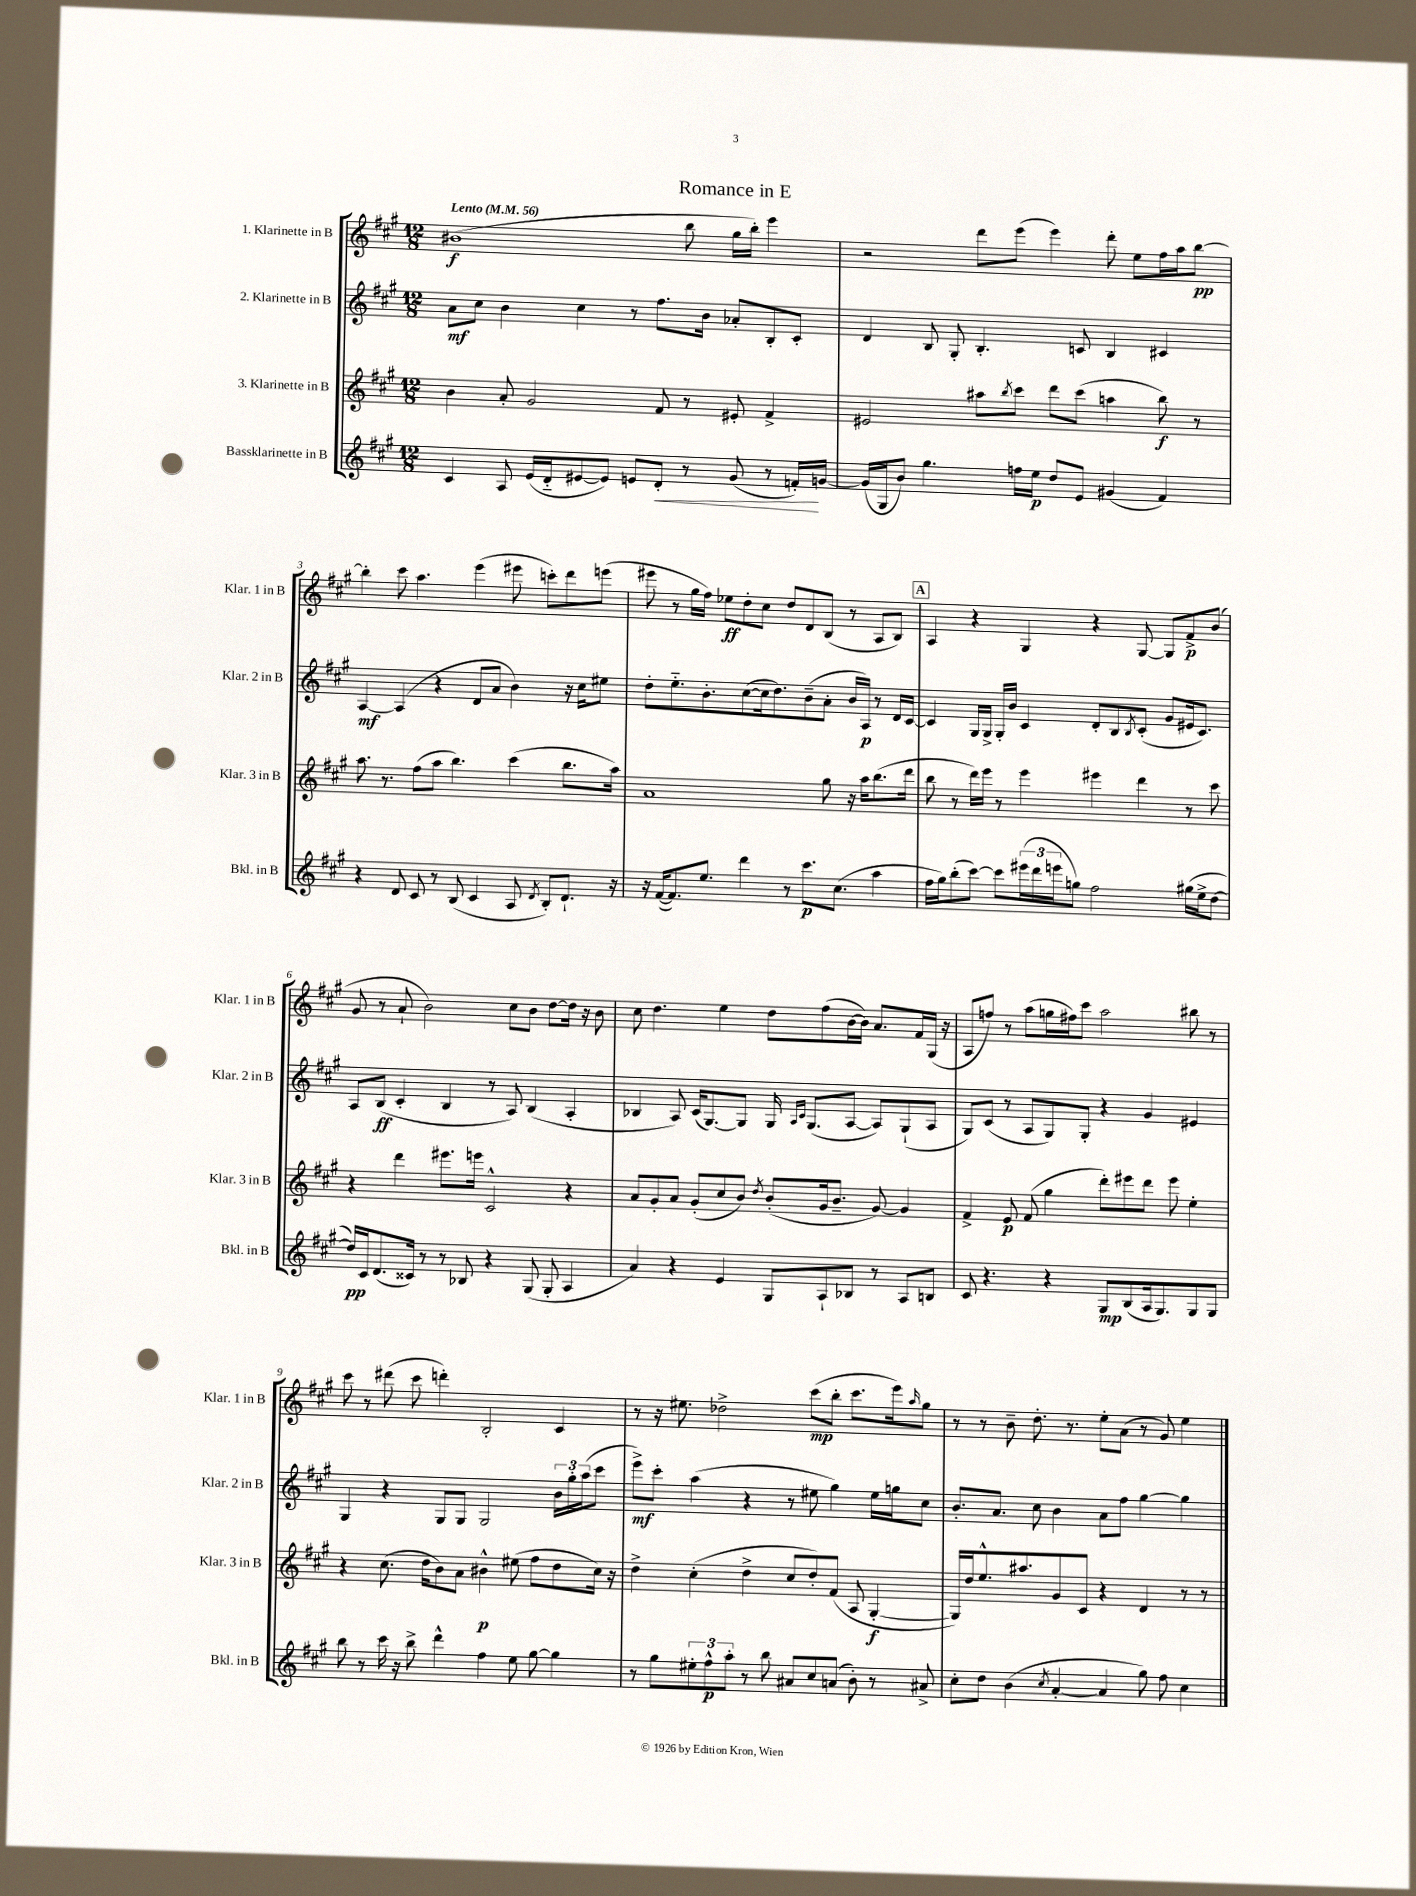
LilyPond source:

\header { title = "Romance in E" }
<<
\new StaffGroup <<
\new Staff = "s0" \with { instrumentName = "1. Klarinette in B" shortInstrumentName = "Klar. 1 in B" } {
    \clef treble \key a \major \numericTimeSignature \time 12/8 \tempo "Lento" 4 = 56
    bis'1\f( b''8 gis''16 b''16-.) e'''4 |
    r2 d'''8 e'''8( e'''4) d'''8-. e''8 fis''16 a''16 b''8~\pp |
    b''4-. cis'''8 a''4. e'''4( eis'''8 c'''8-.) d'''8 e'''8( |
    eis'''8 r8 gis''16 fis''16) ees''8\ff d''8-. cis''8 d''8 d'8 b8( r8 a8 b8) |
    \mark \markup { \box "A" } a4 r4 gis4 r4 gis8~ gis8 fis'8->\p b'8( |
    gis'8 r8 a'8-! b'2) cis''8 b'8 d''8~ d''16 r16 b'8 |
    cis''8 d''4. e''4 d''8 fis''8( b'16~ b'16) a'8. fis'16 gis16( r16 |
    a8 f''8) r8 a''8( g''16 fis''16) cis'''8 a''2 bis''8 r8 |
    cis'''8 r8 dis'''8( cis'''8 d'''4-.) b2-. cis'4 |
    r8 r16 eis''8. des''2-> cis'''8\mp( b''8-. cis'''8. e'''16) \grace { a''16 } gis''8 |
    r8 r8 b'8-- d''8.-. r8. e''8-. a'8( r8 gis'8) e''4 \bar "|." |
}
\new Staff = "s1" \with { instrumentName = "2. Klarinette in B" shortInstrumentName = "Klar. 2 in B" } {
    \clef treble \key a \major \numericTimeSignature \time 12/8
    a'8\mf cis''8 b'4 cis''4 r8 fis''8. b'16 aes'8-. b8-. cis'8-. |
    d'4 b8 gis8-. b4.-. c'8 b4 cis'4 |
    a4~\mf a4( r4 d'8 a'8 b'4) r16 cis''16 eis''8 |
    d''8-. e''8.-_ b'8.-. cis''8~( cis''16 d''8.) b'8--( a'8-. b'16 a16\p) r8 d'16 cis'16~ |
    \mark \markup { \box "A" } cis'4 gis16 gis16-> gis16-. b'16 cis'4 d'8-. b8 \acciaccatura { b8 } cis'8-.( gis'8 eis'16 cis'8.) |
    a8 b8\ff( cis'4-. b4 r8 a8) b4( a4-. |
    bes4 a8) cis'16( gis8.~) gis8 gis16 \grace { a16 cis'16 } gis8.( a8~ a8) gis8-!( a8 |
    gis8) cis'8( r8 a8 gis8) gis8-. r4 gis'4 eis'4 |
    gis4 r4 gis8 gis8 gis2 \tuplet 3/2 { b'16 gis''16-. a''16( } cis'''8 |
    e'''8->\mf) cis'''8-. a''4( r4 r8 eis''8 gis''4) eis''16 g''16 cis''8 |
    b'8.-. a'8. cis''8 b'4 a'8 fis''8 gis''4~ gis''4 \bar "|." |
}
\new Staff = "s2" \with { instrumentName = "3. Klarinette in B" shortInstrumentName = "Klar. 3 in B" } {
    \clef treble \key a \major \numericTimeSignature \time 12/8
    b'4 a'8-. gis'2 fis'8 r8 eis'8-. fis'4-> |
    eis'2 ais''8 \acciaccatura { b''8 } cis'''8 d'''8 cis'''8( a''4 b''8\f) r8 |
    a''8. r8. fis''8( a''8 b''4.) cis'''4( b''8. a''16) |
    a'1 gis''8 r16 a''16 b''8.( d'''16 |
    \mark \markup { \box "A" } b''8 r8 d'''16) e'''16 r8 e'''4 eis'''4 d'''4 r8 cis'''8 |
    r4 d'''4 eis'''8. e'''16 cis'2-^ r4 |
    a'8 gis'8-. a'8 gis'8-.( cis''8 b'8) \acciaccatura { d''8 } b'8-.( gis'16 b'8.-- gis'8~) gis'4 |
    fis'4-> e'8\p fis'8( gis''4 d'''8-.) eis'''8 d'''8 eis'''8 e''4-. |
    r4 cis''8.( d''16 b'8) a'8 bis'4-^\p eis''8( fis''8 d''8 cis''16) r16 |
    d''4-> cis''4-.( d''4-> cis''8 d''8-.) fis'8( a8 gis4~-.\f |
    gis16) d''16 e''8.-^ ais''8. gis'8 cis'8 r4 d'4 r8 r8 \bar "|." |
}
\new Staff = "s3" \with { instrumentName = "Bassklarinette in B" shortInstrumentName = "Bkl. in B" } {
    \clef treble \key a \major \numericTimeSignature \time 12/8
    cis'4 a8 e'16( d'16-_ eis'8~ eis'8) e'8 d'8-.\< r8 gis'8( r8 f'16-.\!) g'16~ |
    g'16( gis16 b'8) gis''4. f''16 e''16\p d''8 e'8 gis'4( fis'4) |
    r4 d'8 cis'8 r8 b8( cis'4 a8 \acciaccatura { d'8 } b8-.) d'8.-! r16 |
    r16 fis'16~( fis'8.) e''8. d'''4 r8 cis'''8.\p cis''8.( a''4 |
    \mark \markup { \box "A" } fis''16 gis''16) b''8-.( cis'''8~) cis'''8 \tuplet 3/2 { eis'''16( d'''16 e'''16 } g''8) fis''2 gis''16( e''16-> d''8~ |
    d''16\pp) cis'16 d'8.( cisis'16) r8 r8 bes8 r4 gis8( gis8-. a4 |
    a'4) r4 e'4 gis8 a8-! bes8 r8 a8 b8 |
    cis'8 r4. r4 gis8\mp b8( a16 gis8.) gis8 gis8 |
    b''8 r8 cis'''16 r16 b''8-> d'''4-^ fis''4 e''8 gis''8~ gis''4 |
    r8 gis''8 \tuplet 3/2 { eis''8-. fis''8-^\p a''8-. } r8 b''8 ais'8 cis''8 a'8( b'8-.) r8 ais'8-> |
    cis''8-. d''8 b'4( \acciaccatura { cis''8 } a'4~-. a'4 gis''8) fis''8 cis''4 \bar "|." |
}
>>
>>
